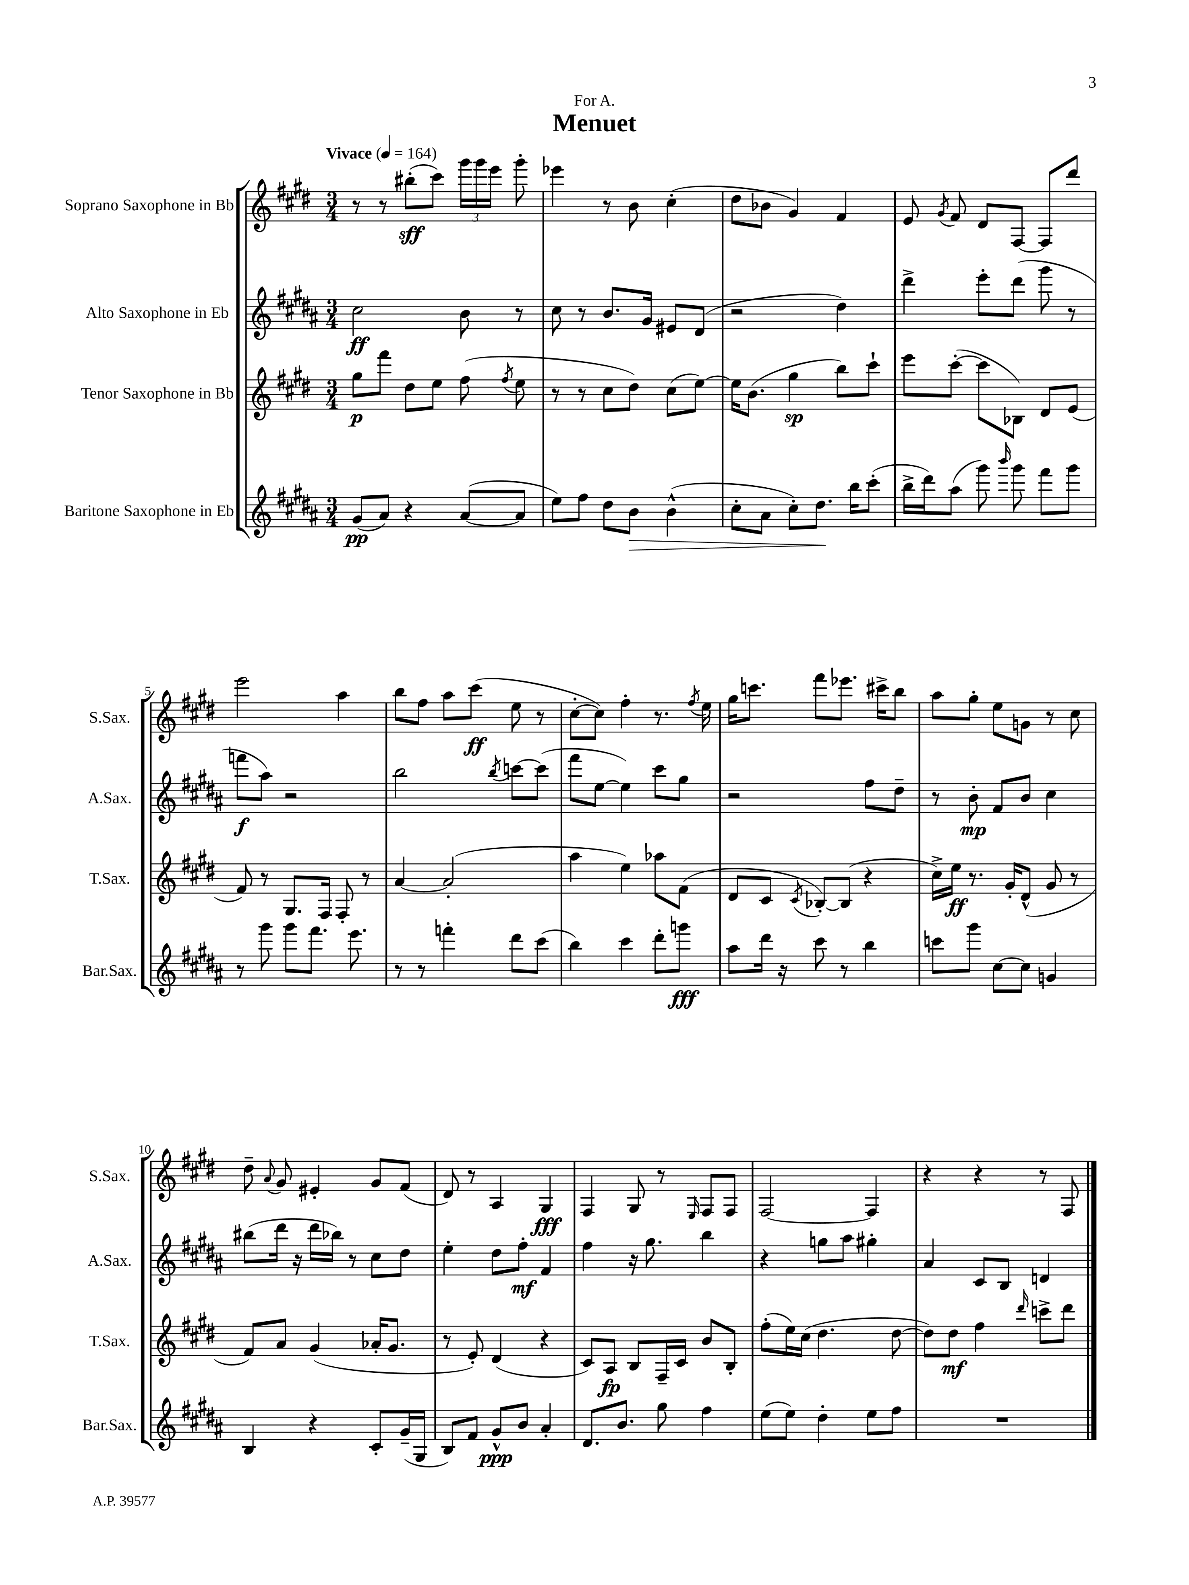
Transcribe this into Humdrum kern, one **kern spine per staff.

**kern	**dynam	**kern	**dynam	**kern	**dynam	**kern	**dynam
*part4	*part4	*part3	*part3	*part2	*part2	*part1	*part1
*staff4	*staff4	*staff3	*staff3	*staff2	*staff2	*staff1	*staff1
*I"Baritone Saxophone in Eb	*	*I"Tenor Saxophone in Bb	*	*I"Alto Saxophone in Eb	*	*I"Soprano Saxophone in Bb	*
*I'Bar.Sax.	*	*I'T.Sax.	*	*I'A.Sax.	*	*I'S.Sax.	*
*clefG2	*	*clefG2	*	*clefG2	*	*clefG2	*
*k[f#c#g#d#a#]	*	*k[f#c#g#d#]	*	*k[f#c#g#d#a#]	*	*k[f#c#g#d#]	*
*M3/4	*	*M3/4	*	*M3/4	*	*M3/4	*
*MM164	*	*MM164	*	*MM164	*	*MM164	*
=1	=1	=1	=1	=1	=1	=1	=1
!	!	!	!	!	!	!LO:TX:a:B:t=Vivace	!
(8g#/L	pp	8gg#\L	p	2cc#\	ff	8r	.
8a#/J)	.	8fff#\J	.	.	.	8r	.
4r	.	8dd#\L	.	.	.	(8bb#X'\L	sff
.	.	8ee\J	.	.	.	8ccc#\J)	.
([8a#/L	.	(8ff#\	.	8b\	.	24ggg#\LL	.
.	.	.	.	.	.	24ggg#\	.
.	.	.	.	.	.	24eee\JJ	.
.	.	8qff#/	.	.	.	.	.
8a#/J]	.	8ee\	.	8r	.	8ggg#'\	.
=2	=2	=2	=2	=2	=2	=2	=2
8ee\L)	.	8r	.	8cc#\	.	4eee-X\	.
8ff#\J	.	8r	.	8r	.	.	.
8dd#\L	.	8cc#\L	.	8.b/L	.	8r	.
!	!LO:HP:b	!	!	!	!	!	!
8b\J	>	8dd#\J)	.	.	.	8b\	.
.	.	.	.	16g#/Jk	.	.	.
(4b^^\	.	(8cc#\L	.	8e#X/L	.	(4cc#'\	.
.	.	[8ee\J)	.	(8d#/J	.	.	.
=3	=3	=3	=3	=3	=3	=3	=3
8cc#'\L	.	16ee\KL]	.	2r	.	8dd#\L	.
.	.	(8.b\J	.	.	.	.	.
8a#\J	.	.	.	.	.	8b-X\J	.
8cc#'\L)	.	4gg#\	sp	.	.	4g#/)	.
8.dd#\J	.	.	.	.	.	.	.
.	.	8bb\L)	.	4dd#\)	.	4f#/	.
16bb\KL	]	.	.	.	.	.	.
(8ccc#'\J	.	8ccc#`\J	.	.	.	.	.
=4	=4	=4	=4	=4	=4	=4	=4
16bb^\LL	.	8eee\L	.	4ddd#^\	.	8e/	.
16ddd#\J)	.	.	.	.	.	.	.
.	.	.	.	.	.	8qg#/	.
(8aa#\J	.	([8ccc#'\J	.	.	.	8f#/	.
8ggg#\)	.	8ccc#\L]	.	8eee'\L	.	8d#/L	.
16qqbbb/	.	.	.	.	.	.	.
8ggg#\	.	8B-X\J)	.	(8ddd#\J	.	[8F#/J	.
8fff#\L	.	8d#/L	.	8ggg#\	.	8F#/L]	.
8ggg#\J	.	(8e/J	.	8r	.	8ddd#/J	.
!!LO:LB:g=z
=5	=5	=5	=5	=5	=5	=5	=5
8r	.	8f#/)	.	8fffn\L	f	2eee\	.
8ggg#\	.	8r	.	8aa#\J)	.	.	.
8ggg#\L	.	8.G#/L	.	2r	.	.	.
8.fff#\J	.	.	.	.	.	.	.
.	.	16F#/Jk	.	.	.	.	.
.	.	8F#'/	.	.	.	4aa\	.
8.eee\	.	.	.	.	.	.	.
.	.	8r	.	.	.	.	.
=6	=6	=6	=6	=6	=6	=6	=6
8r	.	[4a/	.	2bb\	.	8bb\L	.
8r	.	.	.	.	.	8ff#\J	.
4fffn'\	.	(2a'/]	.	.	.	8aa\L	.
.	.	.	.	.	.	(8ccc#\J	ff
.	.	.	.	8qbb/	.	.	.
8ddd#\L	.	.	.	[8cccn\L	.	8ee\	.
(8ccc#\J	.	.	.	(8ccc\J]	.	8r	.
=7	=7	=7	=7	=7	=7	=7	=7
4bb\)	.	4aa\	.	8fff#\L	.	[8cc#'\L	.
.	.	.	.	[8ee\J	.	8cc#\J])	.
4ccc#\	.	4ee\)	.	4ee\])	.	4ff#'\	.
8ddd#'\L	.	8aa-X\L	.	8ccc#\L	.	8.r	.
8gggn\J	fff	(8f#\J	.	8gg#\J	.	.	.
.	.	.	.	.	.	8qff#/	.
.	.	.	.	.	.	16ee\	.
=8	=8	=8	=8	=8	=8	=8	=8
8aa#\L	.	8d#/L	.	2r	.	16gg#\KL	.
.	.	.	.	.	.	8.cccn\J	.
16ddd#\Jk	.	8c#/J	.	.	.	.	.
16r	.	.	.	.	.	.	.
.	.	8qc#/	.	.	.	.	.
8ccc#\	.	[8B-X'/L)	.	.	.	8fff#\L	.
8r	.	(8B-/J]	.	.	.	8.eee-X\J	.
4bb\	.	4r	.	8ff#\L	.	.	.
.	.	.	.	.	.	16ccc#X^\KL	.
.	.	.	.	8dd#~\J	.	8bb\J	.
=9	=9	=9	=9	=9	=9	=9	=9
8cccn\L	.	16cc#^\LL)	.	8r	.	8aa\L	.
.	.	16ee\JJ	ff	.	.	.	.
8ggg#\J	.	8.r	.	8b'\	mp	8gg#'\J	.
[8cc#\L	.	.	.	8f#/L	.	8ee\L	.
.	.	16g#'/KL	.	.	.	.	.
8cc#\J]	.	(8d#^^/J	.	8b/J	.	8gn\J	.
4gn/	.	8g#/	.	4cc#\	.	8r	.
.	.	8r	.	.	.	8cc#\	.
!!LO:LB:g=z
=10	=10	=10	=10	=10	=10	=10	=10
4B/	.	8f#/L)	.	(8bb#X\L	.	8dd#~\	.
.	.	.	.	.	.	8qqa/	.
.	.	8a/J	.	16ddd#\Jk	.	8g#/	.
.	.	.	.	16r	.	.	.
4r	.	(4g#/	.	16ddd#\LL	.	4e#X'/	.
.	.	.	.	16bb-X\JJ)	.	.	.
.	.	.	.	8r	.	.	.
8c#'/L	.	16a-X'/KL	.	8cc#\L	.	8g#/L	.
.	.	8.g#/J	.	.	.	.	.
(16g#~/L	.	.	.	8dd#\J	.	(8f#/J	.
16G#/JJ	.	.	.	.	.	.	.
=11	=11	=11	=11	=11	=11	=11	=11
8B/L)	.	8r	.	4ee'\	.	8d#/)	.
8f#/J	.	8e'/)	.	.	.	8r	.
8g#^^/L	ppp	(4d#/	.	8dd#\L	.	4A/	.
8b/J	.	.	.	8ff#'\J	mf	.	.
4a#'/	.	4r	.	4f#/	.	4G#/	fff
=12	=12	=12	=12	=12	=12	=12	=12
8.d#/L	.	8c#/L)	.	4ff#\	.	4F#/	.
.	.	8A/J	fp	.	.	.	.
8.b/J	.	.	.	.	.	.	.
.	.	8B/L	.	16r	.	8G#/	.
.	.	.	.	8.gg#\	.	.	.
8gg#\	.	16F#~/L	.	.	.	8r	.
.	.	16c#/JJ	.	.	.	.	.
.	.	.	.	.	.	16qqE/	.
4ff#\	.	8b/L	.	4bb\	.	8F#/L	.
.	.	8B'/J	.	.	.	8F#/J	.
=13	=13	=13	=13	=13	=13	=13	=13
(8ee\L	.	(8ff#'\L	.	4r	.	[2F#/	.
8ee\J)	.	16ee\L)	.	.	.	.	.
.	.	(16cc#\JJ	.	.	.	.	.
4dd#'\	.	4.dd#\	.	8ggn\L	.	.	.
.	.	.	.	8aa#\J	.	.	.
8ee\L	.	.	.	4gg#X'\	.	4F#/]	.
8ff#\J	.	[8dd#\	.	.	.	.	.
=14	=14	=14	=14	=14	=14	=14	=14
2.r	.	8dd#\L])	.	4a#/	.	4r	.
.	.	8dd#\J	mf	.	.	.	.
.	.	4ff#\	.	8c#/L	.	4r	.
.	.	.	.	8B/J	.	.	.
.	.	16qqddd#/	.	.	.	.	.
.	.	8cccn^\L	.	4dn/	.	8r	.
.	.	8ddd#\J	.	.	.	8F#/	.
==	==	==	==	==	==	==	==
*-	*-	*-	*-	*-	*-	*-	*-
